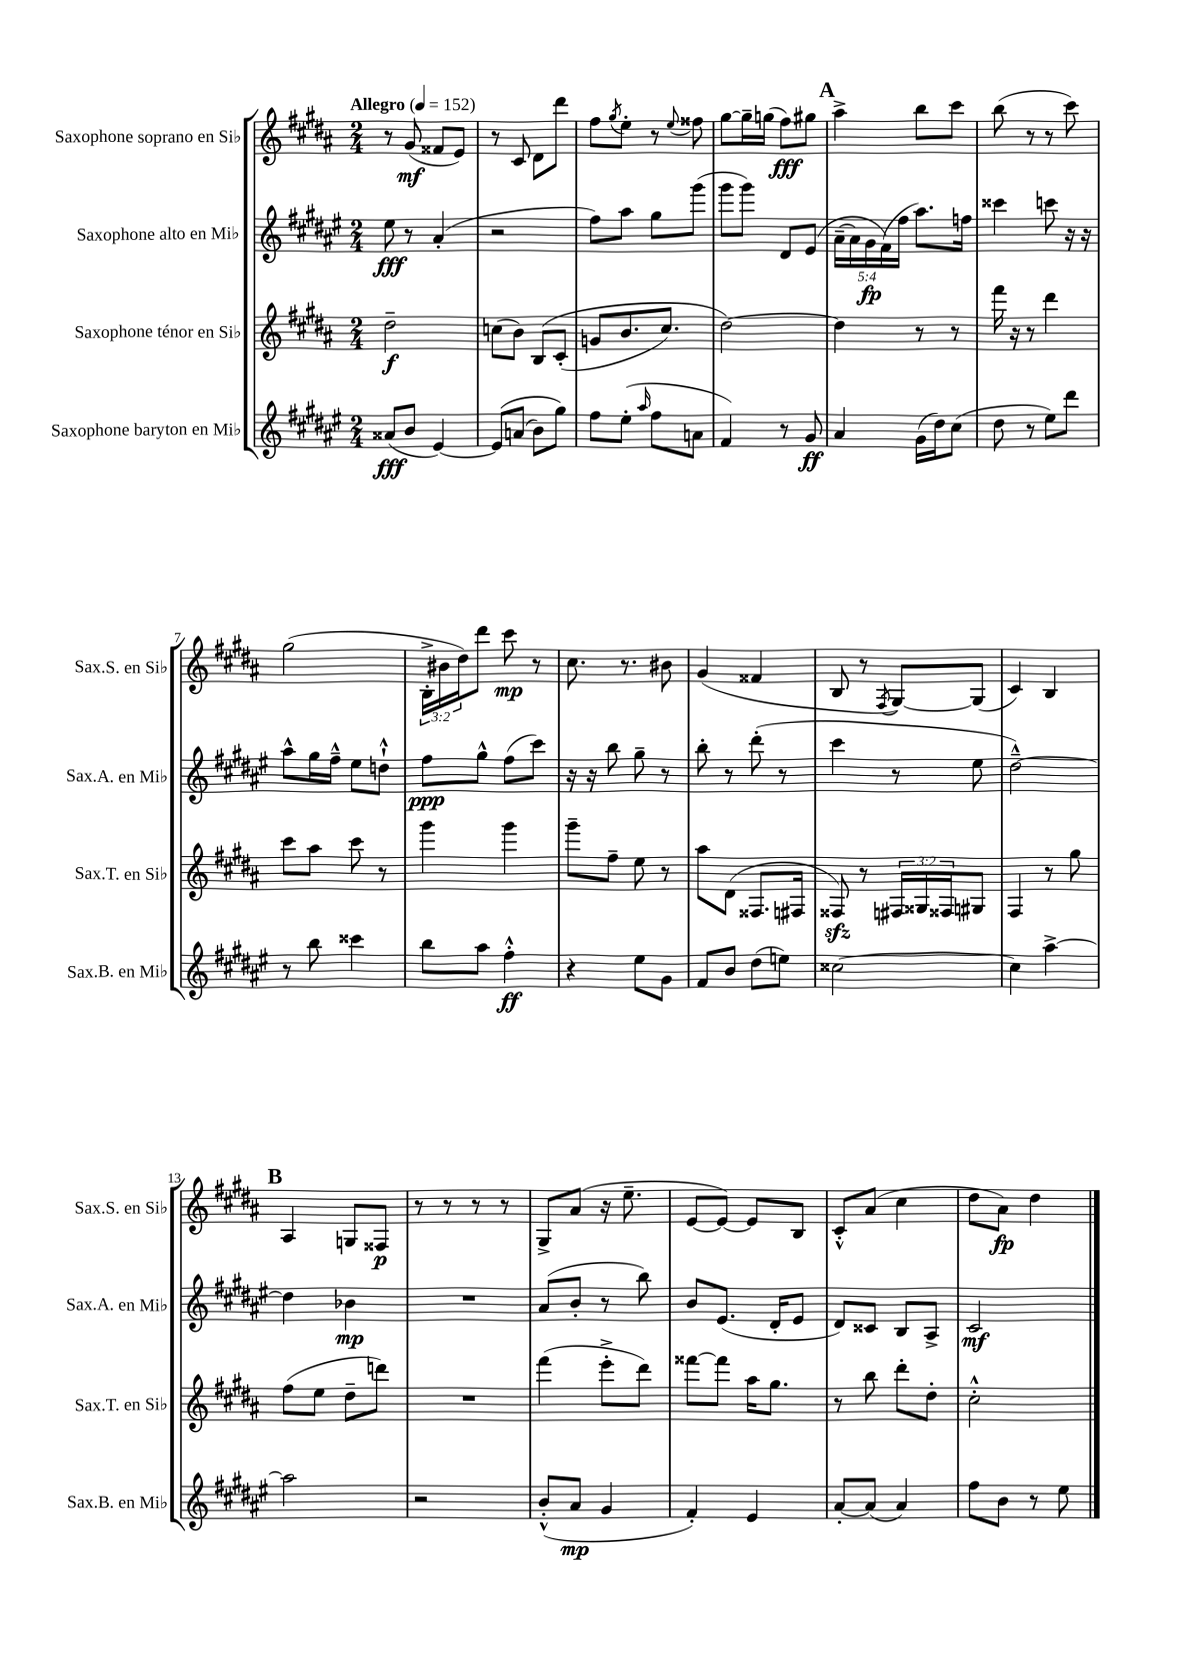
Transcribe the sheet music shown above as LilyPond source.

<<
\new StaffGroup <<
\new Staff = "s0" \with { instrumentName = "Saxophone soprano en Sib" shortInstrumentName = "Sax.S. en Sib" } {
    \clef treble \key b \major \numericTimeSignature \time 2/4 \override Staff.TupletNumber.text = #tuplet-number::calc-fraction-text \tempo "Allegro" 4 = 152
    r8 gis'8\mf( fisis'8 e'8) |
    r8 cis'8 dis'8 dis'''8 |
    fis''8 \acciaccatura { gis''8 } e''8-. r8 \appoggiatura { e''8 } fisis''8 |
    gis''8~ gis''16-- g''16( fis''8\fff) gis''8 |
    \mark \markup { \bold "A" } ais''4-> b''8 cis'''8 |
    b''8( r8 r8 cis'''8) |
    gis''2( |
    \tuplet 3/2 { b16-.-> bis'16 dis''16) } dis'''8 cis'''8\mp r8 |
    cis''8. r8. bis'8 |
    gis'4( fisis'4 |
    b8 r8 \acciaccatura { fis8 } gis8~) gis8( |
    cis'4) b4 |
    \mark \markup { \bold "B" } ais4 g8 fisis8\p |
    r8 r8 r8 r8 |
    gis8-> ais'8( r16 e''8.-- |
    e'8~ e'8~) e'8 b8 |
    cis'8-.-^ ais'8( cis''4 |
    dis''8 ais'8\fp) dis''4 \bar "|." |
}
\new Staff = "s1" \with { instrumentName = "Saxophone alto en Mib" shortInstrumentName = "Sax.A. en Mib" } {
    \clef treble \key fis \major \numericTimeSignature \time 2/4 \override Staff.TupletNumber.text = #tuplet-number::calc-fraction-text
    eis''8\fff r8 ais'4-.( |
    r2 |
    fis''8) ais''8 gis''8 gis'''8( |
    gis'''8 gis'''8) dis'8 eis'8\( |
    \mark \markup { \bold "A" } \tuplet 5/4 { ais'16--( ais'16) gis'16\fp fis'16(\) fis''16 } ais''8.) f''16 |
    cisis'''4 c'''8 r16 r16 |
    ais''8-^ gis''16 fis''16---^ eis''8 d''8-!-^ |
    fis''8\ppp gis''8-^ fis''8( cis'''8) |
    r16 r16 b''8 gis''8-- r8 |
    b''8-. r8 dis'''8-.( r8 |
    cis'''4 r8 eis''8 |
    dis''2~---^) |
    \mark \markup { \bold "B" } dis''4 bes'4\mp |
    R2 |
    ais'8( b'8-. r8 b''8) |
    b'8 eis'8.( dis'16-. eis'8 |
    dis'8) cisis'8 b8 ais8-> |
    cis'2\mf \bar "|." |
}
\new Staff = "s2" \with { instrumentName = "Saxophone ténor en Sib" shortInstrumentName = "Sax.T. en Sib" } {
    \clef treble \key b \major \numericTimeSignature \time 2/4 \override Staff.TupletNumber.text = #tuplet-number::calc-fraction-text
    dis''2--\f |
    c''8( b'8) b8\( cis'8-.( |
    g'8 b'8. cis''8.) |
    dis''2~\) |
    \mark \markup { \bold "A" } dis''4 r8 r8 |
    fis'''16 r16 r8 dis'''4 |
    cis'''8 ais''8 cis'''8 r8 |
    gis'''4 gis'''4 |
    gis'''8-- fis''8-- e''8 r8 |
    ais''8 dis'8( fisis8. fis16 |
    fisis8\sfz) r8 \tuplet 3/2 { fis16 gisis16 fisis16 } gis8 |
    fis4 r8 gis''8 |
    \mark \markup { \bold "B" } fis''8( e''8 dis''8-- d'''8) |
    R2 |
    fis'''4( e'''8-.-> dis'''8) |
    fisis'''8~ fisis'''8 ais''16 gis''8. |
    r8 b''8 dis'''8-. dis''8-. |
    cis''2-.-^ \bar "|." |
}
\new Staff = "s3" \with { instrumentName = "Saxophone baryton en Mib" shortInstrumentName = "Sax.B. en Mib" } {
    \clef treble \key fis \major \numericTimeSignature \time 2/4
    aisis'8\fff( b'8 eis'4~) |
    eis'8\( a'8( b'8) gis''8\) |
    fis''8 eis''8-.( \grace { ais''16 } fis''8 a'8 |
    fis'4) r8 gis'8\ff |
    \mark \markup { \bold "A" } ais'4 gis'16( dis''16) cis''8( |
    dis''8 r8 eis''8) dis'''8 |
    r8 b''8 cisis'''4 |
    b''8 ais''8 fis''4-.-^\ff |
    r4 eis''8 gis'8 |
    fis'8 b'8 dis''8( e''8) |
    cisis''2~ |
    cisis''4 ais''4~-> |
    \mark \markup { \bold "B" } ais''2 |
    r2 |
    b'8-.-^( ais'8\mp gis'4 |
    fis'4-.) eis'4 |
    ais'8~-. ais'8( ais'4) |
    fis''8 b'8 r8 eis''8 \bar "|." |
}
>>
>>
